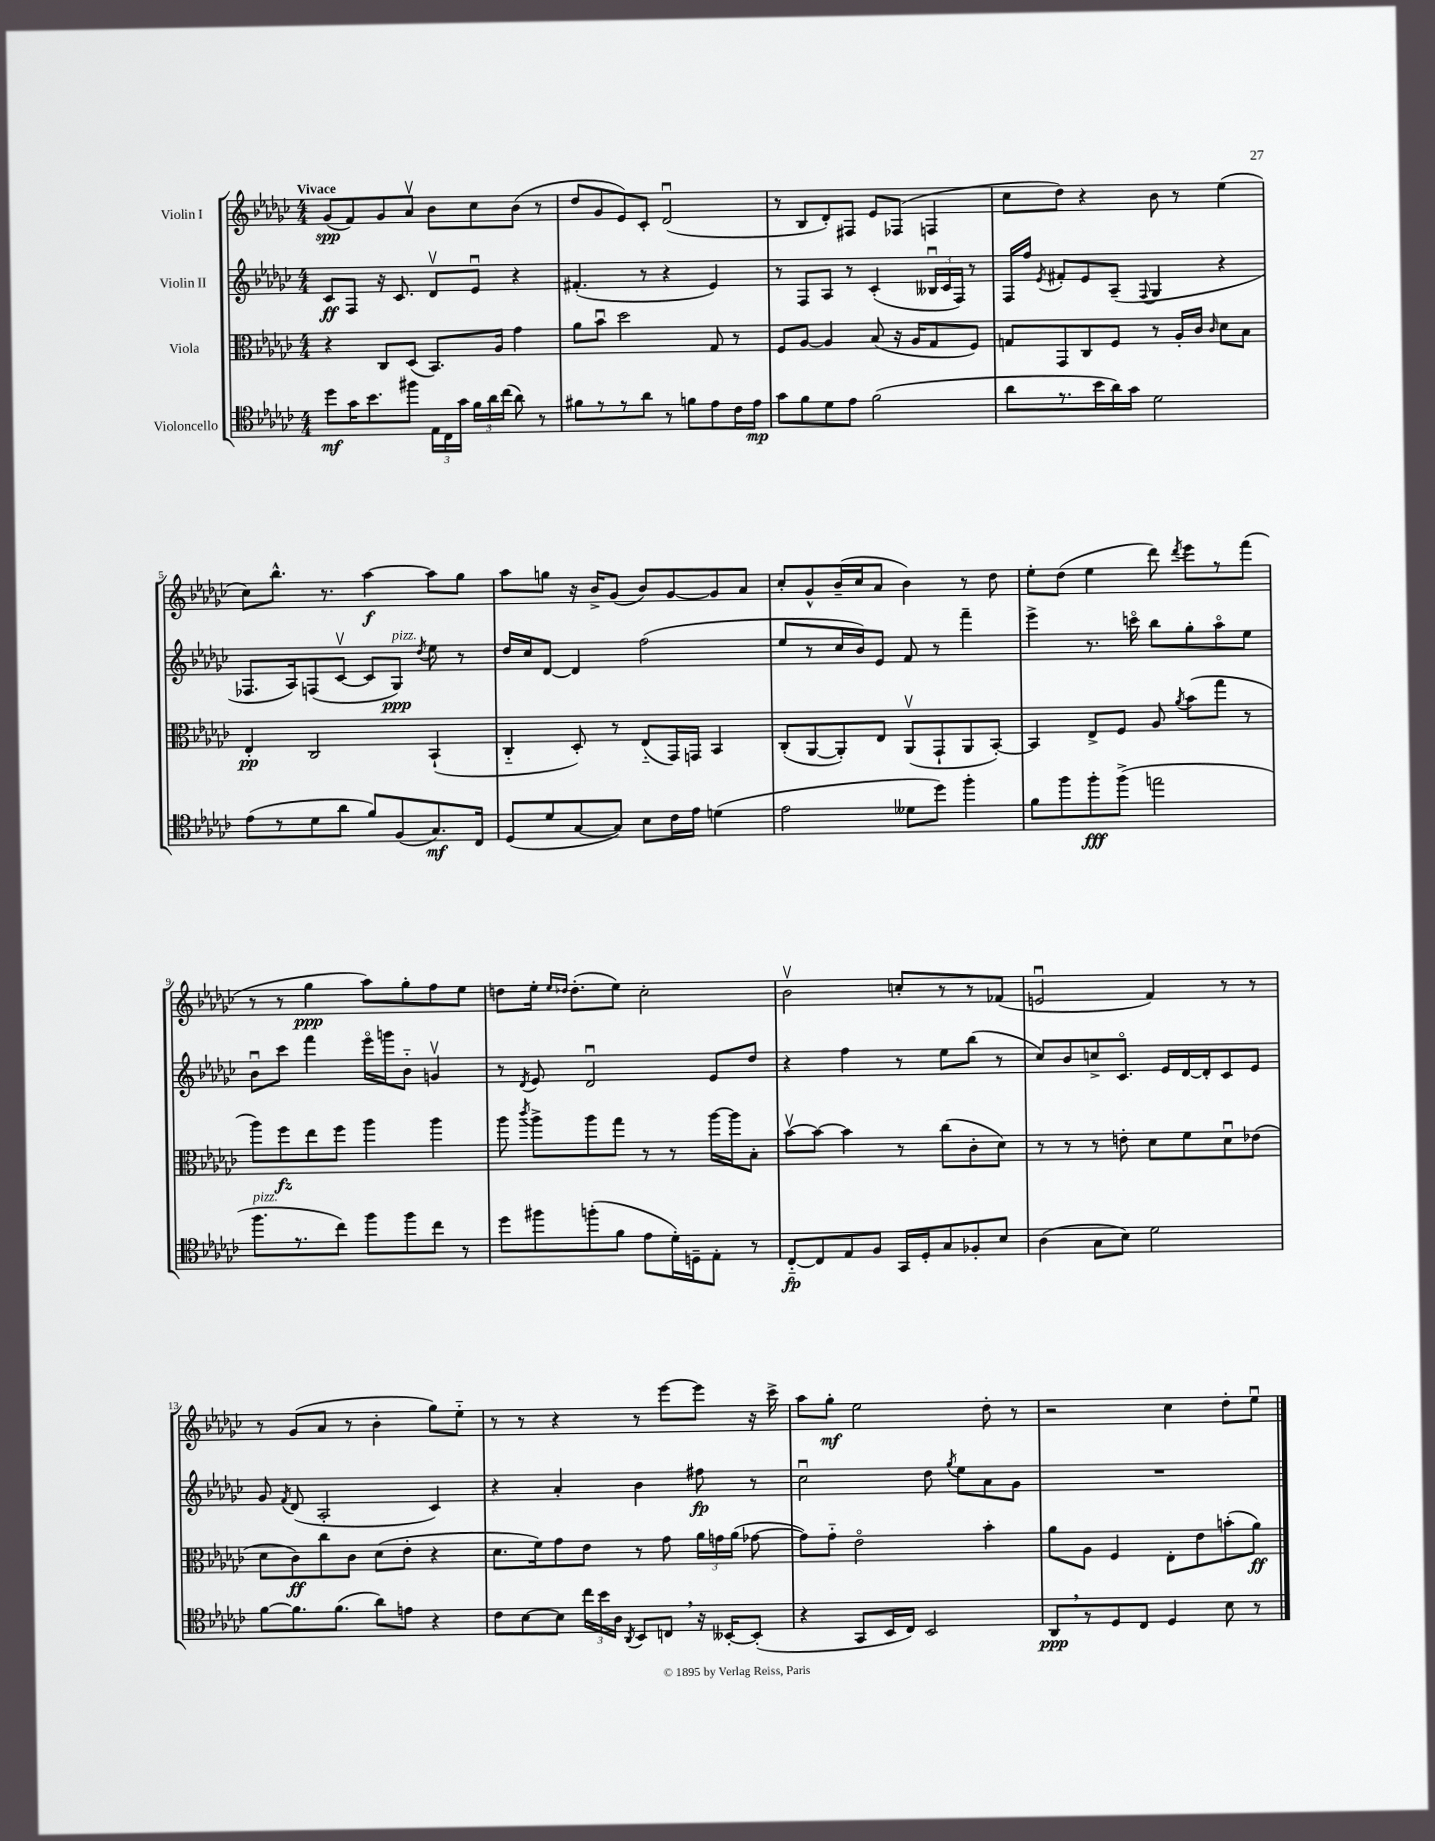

**kern	**dynam	**kern	**dynam	**kern	**dynam	**kern	**dynam
*part4	*part4	*part3	*part3	*part2	*part2	*part1	*part1
*staff4	*staff4	*staff3	*staff3	*staff2	*staff2	*staff1	*staff1
*I"Violoncello	*	*I"Viola	*	*I"Violin II	*	*I"Violin I	*
*clefC4	*	*clefC3	*	*clefG2	*	*clefG2	*
*k[b-e-a-d-g-c-]	*	*k[b-e-a-d-g-c-]	*	*k[b-e-a-d-g-c-]	*	*k[b-e-a-d-g-c-]	*
*M4/4	*	*M4/4	*	*M4/4	*	*M4/4	*
=1	=1	=1	=1	=1	=1	=1	=1
!	!	!	!	!	!	!LO:TX:a:B:t=Vivace	!
8dd-\L	mf	4r	.	8c-/L	ff	(8g-/L	spp
16g-\K	.	.	.	8F/J	.	8f/)	.
8.b-\	.	.	.	.	.	.	.
.	.	8C-/L	.	16r	.	8g-/	.
.	.	.	.	8.c-/	.	.	.
8ff#X\J	.	(8D-/J	.	.	.	8a-v/J	.
24E-\LL	.	8.BB-/L)	.	8d-v/L	.	8b-\L	.
24C-\	.	.	.	.	.	.	.
24g-\JJ	.	.	.	.	.	.	.
24f\LL	.	.	.	8e-u/J	.	8cc-\	.
24a-\	.	.	.	.	.	.	.
.	.	16A-/Jk	.	.	.	.	.
(24cc-\JJ	.	.	.	.	.	.	.
8a-\)	.	4g-\	.	4r	.	(8b-\J	.
8r	.	.	.	.	.	8r	.
=2	=2	=2	=2	=2	=2	=2	=2
8f#X\L	.	8a-\L	.	(4.f#X'/	.	8dd-/L	.
8r	.	8b-u\J	.	.	.	8g-/	.
8r	.	2dd-\	.	.	.	8e-/)	.
8a-\J	.	.	.	8r	.	8c-'/J	.
8r	.	.	.	4r	.	(2d-u/	.
8fn\L	.	.	.	.	.	.	.
8e-\	.	8G-/	.	4e-/)	.	.	.
16c-\L	.	8r	.	.	.	.	.
16e-\JJ	mp	.	.	.	.	.	.
=3	=3	=3	=3	=3	=3	=3	=3
8g-\L	.	8F/L	.	8r	.	8r	.
8f\	.	[8A-/J	.	8F/L	.	8B-/L	.
8d-\	.	4A-/]	.	8A-/J	.	8d-'/)	.
8e-\J	.	.	.	8r	.	8F#X/J	.
(2f\	.	(8B-/	.	(4c-'/	.	8e-/L	.
.	.	16r	.	.	.	(8F-X/J	.
.	.	16A-/KL	.	.	.	.	.
.	.	8G-/	.	24B--Xu/LL	.	4Fn/	.
.	.	.	.	24c-/	.	.	.
.	.	.	.	24F/JJ)	.	.	.
.	.	8F/J)	.	8r	.	.	.
=4	=4	=4	=4	=4	=4	=4	=4
8a-\L	.	8Gn/L	.	16F/LL	.	8cc-\L	.
.	.	.	.	16ff/JJ	.	.	.
.	.	.	.	8qe-/	.	.	.
8.r	.	8GG-/	.	8f#X'/L	.	8dd-\J)	.
.	.	8C-/	.	8e-/	.	4r	.
16b-\L	.	.	.	.	.	.	.
16a-\)	.	8F/J	.	(8A-~/J	.	.	.
16g-\JJ	.	.	.	.	.	.	.
.	.	.	.	8qqF/	.	.	.
2d-\	.	8r	.	4G-/	.	8b-\	.
.	.	16A-'/LL	.	.	.	8r	.
.	.	16c-/JJ	.	.	.	.	.
.	.	16qqc-/	.	.	.	.	.
.	.	8d-\L	.	4r	.	(4ee-\	.
.	.	8B-\J	.	.	.	.	.
!!LO:LB:g=z
=5	=5	=5	=5	=5	=5	=5	=5
(8e-\L	.	4E-'/	pp	8.F-X/L	.	8cc-\L)	.
8r	.	.	.	.	.	8.bb-^^\J	.
.	.	.	.	16A-/k)	.	.	.
8d-\	.	2C-/	.	(8Fn/	.	.	.
.	.	.	.	.	.	8.r	.
8a-\J	.	.	.	[8c-v/J	.	.	.
8f/L)	.	.	.	8c-/L]	.	[4aa-\	f
!	!	!	!	!LO:TX:a:i:t=pizz.	!	!	!
(8F/	.	.	.	8G-/J)	ppp	.	.
.	.	.	.	8qdd-/	.	.	.
8.G-/)	mf	(4BB-`/	.	8ee-\	.	8aa-\L]	.
.	.	.	.	8r	.	8gg-\J	.
16C-/Jk	.	.	.	.	.	.	.
=6	=6	=6	=6	=6	=6	=6	=6
(8D-/L	.	4C-/	.	16dd-/LL	.	8aa-\L	.
.	.	.	.	16cc-/J	.	.	.
8d-/	.	.	.	[8d-/J	.	8ggn\J	.
[8G-/	.	8D-'/)	.	4d-/]	.	16r	.
.	.	.	.	.	.	16b-^/KL	.
8G-/J])	.	8r	.	.	.	(8g-/J	.
8B-\L	.	(8E-/L	.	(2ff\	.	8b-/L)	.
16c-\L	.	16GG-/L)	.	.	.	[8g-/	.
16e-\JJ	.	16GGn/JJ	.	.	.	.	.
(4dn\	.	4BB-/	.	.	.	8g-/]	.
.	.	.	.	.	.	8a-/J	.
=7	=7	=7	=7	=7	=7	=7	=7
2e-\	.	(8C-'/L	.	8ee-/L	.	8cc-'/L	.
.	.	[8AA-/	.	8r	.	8g-^^/	.
.	.	8AA-'/])	.	16cc-/L	.	(16b-~/L	.
.	.	.	.	16b-/J)	.	16cc-/J	.
.	.	8E-/J	.	8e-/J	.	8a-/J	.
8d--X\L	.	(8AA-v/L	.	8f/	.	4b-\)	.
8dd-\J)	.	8GG-`/	.	8r	.	.	.
4ff'\	.	8AA-/	.	4fff~\	.	8r	.
.	.	[8BB-'/J)	.	.	.	8dd-\	.
=8	=8	=8	=8	=8	=8	=8	=8
8f\L	.	4BB-/]	.	4eee-^\	.	8ee-'\L	.
8ff\	.	.	.	.	.	(8dd-\J	.
8ff'\	fff	8E-^/L	.	8.r	.	4ee-\	.
(8ff^\J	.	8F/J	.	.	.	.	.
.	.	.	.	16cccn\	.	.	.
2een\	.	8A-/	.	8bb-\L	.	8ddd-\)	.
.	.	8qa-/	.	.	.	8qddd-/	.
.	.	(8b-\L	.	8gg-'\	.	8eee-\L	.
.	.	8gg-\J	.	8aa-\	.	8r	.
.	.	8r	.	8ee-\J	.	(8fff\J	.
!!LO:LB:g=z
=9	=9	=9	=9	=9	=9	=9	=9
!LO:TX:a:i:t=pizz.	!	!	!	!	!	!	!
8.ff\L	.	8aa-\L)	.	8b-u\L	.	8r	.
.	.	8ff\	fz	8ccc-\J	.	8r	.
8.r	.	.	.	.	.	.	.
.	.	8ee-\	.	4fff\	.	4gg-\	ppp
8cc-\J)	.	8ff\J	.	.	.	.	.
8ff\L	.	4aa-\	.	16eee-\LL	.	8aa-\L)	.
.	.	.	.	16gggn\J	.	.	.
8ff\	.	.	.	8b-\J	.	8gg-'\	.
8cc-\J	.	4aa-\	.	4gnv/	.	8ff\	.
8r	.	.	.	.	.	8ee-\J	.
=10	=10	=10	=10	=10	=10	=10	=10
8dd-\L	.	8aa-\	.	8r	.	8ddn\L	.
.	.	8qccc-/	.	8qd-/	.	.	.
8ff#X\	.	8aa-^\L	.	8e-/	.	16ee-'\Jk	.
.	.	.	.	.	.	16qqee-/LL	.
.	.	.	.	.	.	16qqdd-X/JJ	.
.	.	.	.	.	.	(8.dd-'\L	.
(8ffn'\	.	8aa-\	.	2d-u/	.	.	.
8f\J	.	8gg-\J	.	.	.	8ee-\J)	.
8e-\L	.	8r	.	.	.	2cc-'\	.
16d-'\L)	.	8r	.	.	.	.	.
16Dn~\J	.	.	.	.	.	.	.
8E-'\J	.	[16aa-\LL	.	8e-/L	.	.	.
.	.	16aa-\J]	.	.	.	.	.
8r	.	8B-'\J	.	8dd-/J	.	.	.
=11	=11	=11	=11	=11	=11	=11	=11
[8C-/L	fp	[8b-v\L	.	4r	.	2b-v\	.
8C-/]	.	8b-\J_	.	.	.	.	.
8E-/	.	4b-\]	.	4ff\	.	.	.
8F/J	.	.	.	.	.	.	.
16GG-/LL	.	8r	.	8r	.	8ccn'/L	.
16D-'/J	.	.	.	.	.	.	.
8G-/	.	(8cc-\L	.	8ee-\L	.	8r	.
8F-X'/	.	8c-'\	.	(8bb-\J	.	8r	.
8B-/J	.	8d-\J)	.	8r	.	(8f-X/J	.
=12	=12	=12	=12	=12	=12	=12	=12
(4A-\	.	8r	.	8cc-/L)	.	2enu/	.
.	.	8r	.	8b-/	.	.	.
8G-\L	.	8r	.	8ccn^/	.	.	.
8B-\J)	.	8en'\	.	8.c-/J	.	.	.
2d-\	.	8d-\L	.	.	.	4f/)	.
.	.	.	.	16e-/LL	.	.	.
.	.	8f\	.	[16d-/	.	.	.
.	.	.	.	16d-'/J]	.	.	.
.	.	8d-u\	.	8c-/	.	8r	.
.	.	(8e-X\J	.	8e-/J	.	8r	.
!!LO:LB:g=z
=13	=13	=13	=13	=13	=13	=13	=13
[8f\L	.	8d-\L	.	8g-/	.	8r	.
.	.	.	.	8qf/	.	.	.
8.f\]	.	8c-\)	ff	(8d-/	.	(8g-/L	.
.	.	8cc-\	.	2A-'/	.	8a-/J	.
(8.f\J	.	.	.	.	.	.	.
.	.	8c-\J	.	.	.	8r	.
8a-\L)	.	(8d-\L	.	.	.	4b-'\	.
8en\J	.	8e-'\J	.	.	.	.	.
4r	.	4r	.	4c-/)	.	8gg-\L)	.
.	.	.	.	.	.	8ee-\J	.
=14	=14	=14	=14	=14	=14	=14	=14
8c-\L	.	8.d-\L	.	4r	.	8r	.
[8B-\	.	.	.	.	.	8r	.
.	.	16f\k)	.	.	.	.	.
8B-\J]	.	8g-\	.	4a-'/	.	4r	.
24cc-\LL	.	8e-\J	.	.	.	.	.
24b-\	.	.	.	.	.	.	.
24A-\JJ	.	.	.	.	.	.	.
8qAA-/	.	.	.	.	.	.	.
8BB-/L	.	8r	.	4b-\	.	8r	.
8Cn,/J	.	8g-\	.	.	.	[8eee-\L	.
16r	.	24a-\LL	.	8ff#X\	fp	8eee-\J]	.
.	.	24gn\	.	.	.	.	.
[16BB--X'/KL	.	.	.	.	.	.	.
.	.	(24a-\JJ	.	.	.	.	.
(8BB--'/J]	.	[8g-X\	.	8r	.	16r	.
.	.	.	.	.	.	16ccc-^\	.
=15	=15	=15	=15	=15	=15	=15	=15
4r	.	8g-\L])	.	2cc-u\	.	8aa-\L	.
.	.	8g-\J	.	.	.	8gg-'\J	mf
8GG-/L	.	2e-\	.	.	.	2ee-\	.
16BB-/L	.	.	.	.	.	.	.
16C-/JJ)	.	.	.	.	.	.	.
2BB-/	.	.	.	8dd-\	.	.	.
.	.	.	.	8qgg-/	.	.	.
.	.	.	.	8ee-\L	.	.	.
.	.	4b-'\	.	8a-\	.	8dd-'\	.
.	.	.	.	8g-\J	.	8r	.
=16	=16	=16	=16	=16	=16	=16	=16
8AA-,/L	ppp	8a-\L	.	1r	.	2r	.
8r	.	8A-\J	.	.	.	.	.
8D-/	.	4F/	.	.	.	.	.
8C-/J	.	.	.	.	.	.	.
4D-/	.	8E-'\L	.	.	.	4cc-\	.
.	.	8e-\	.	.	.	.	.
8B-\	.	(8bn'\	.	.	.	8dd-'\L	.
8r	.	8a-\J)	ff	.	.	8ee-u\J	.
==	==	==	==	==	==	==	==
*-	*-	*-	*-	*-	*-	*-	*-
